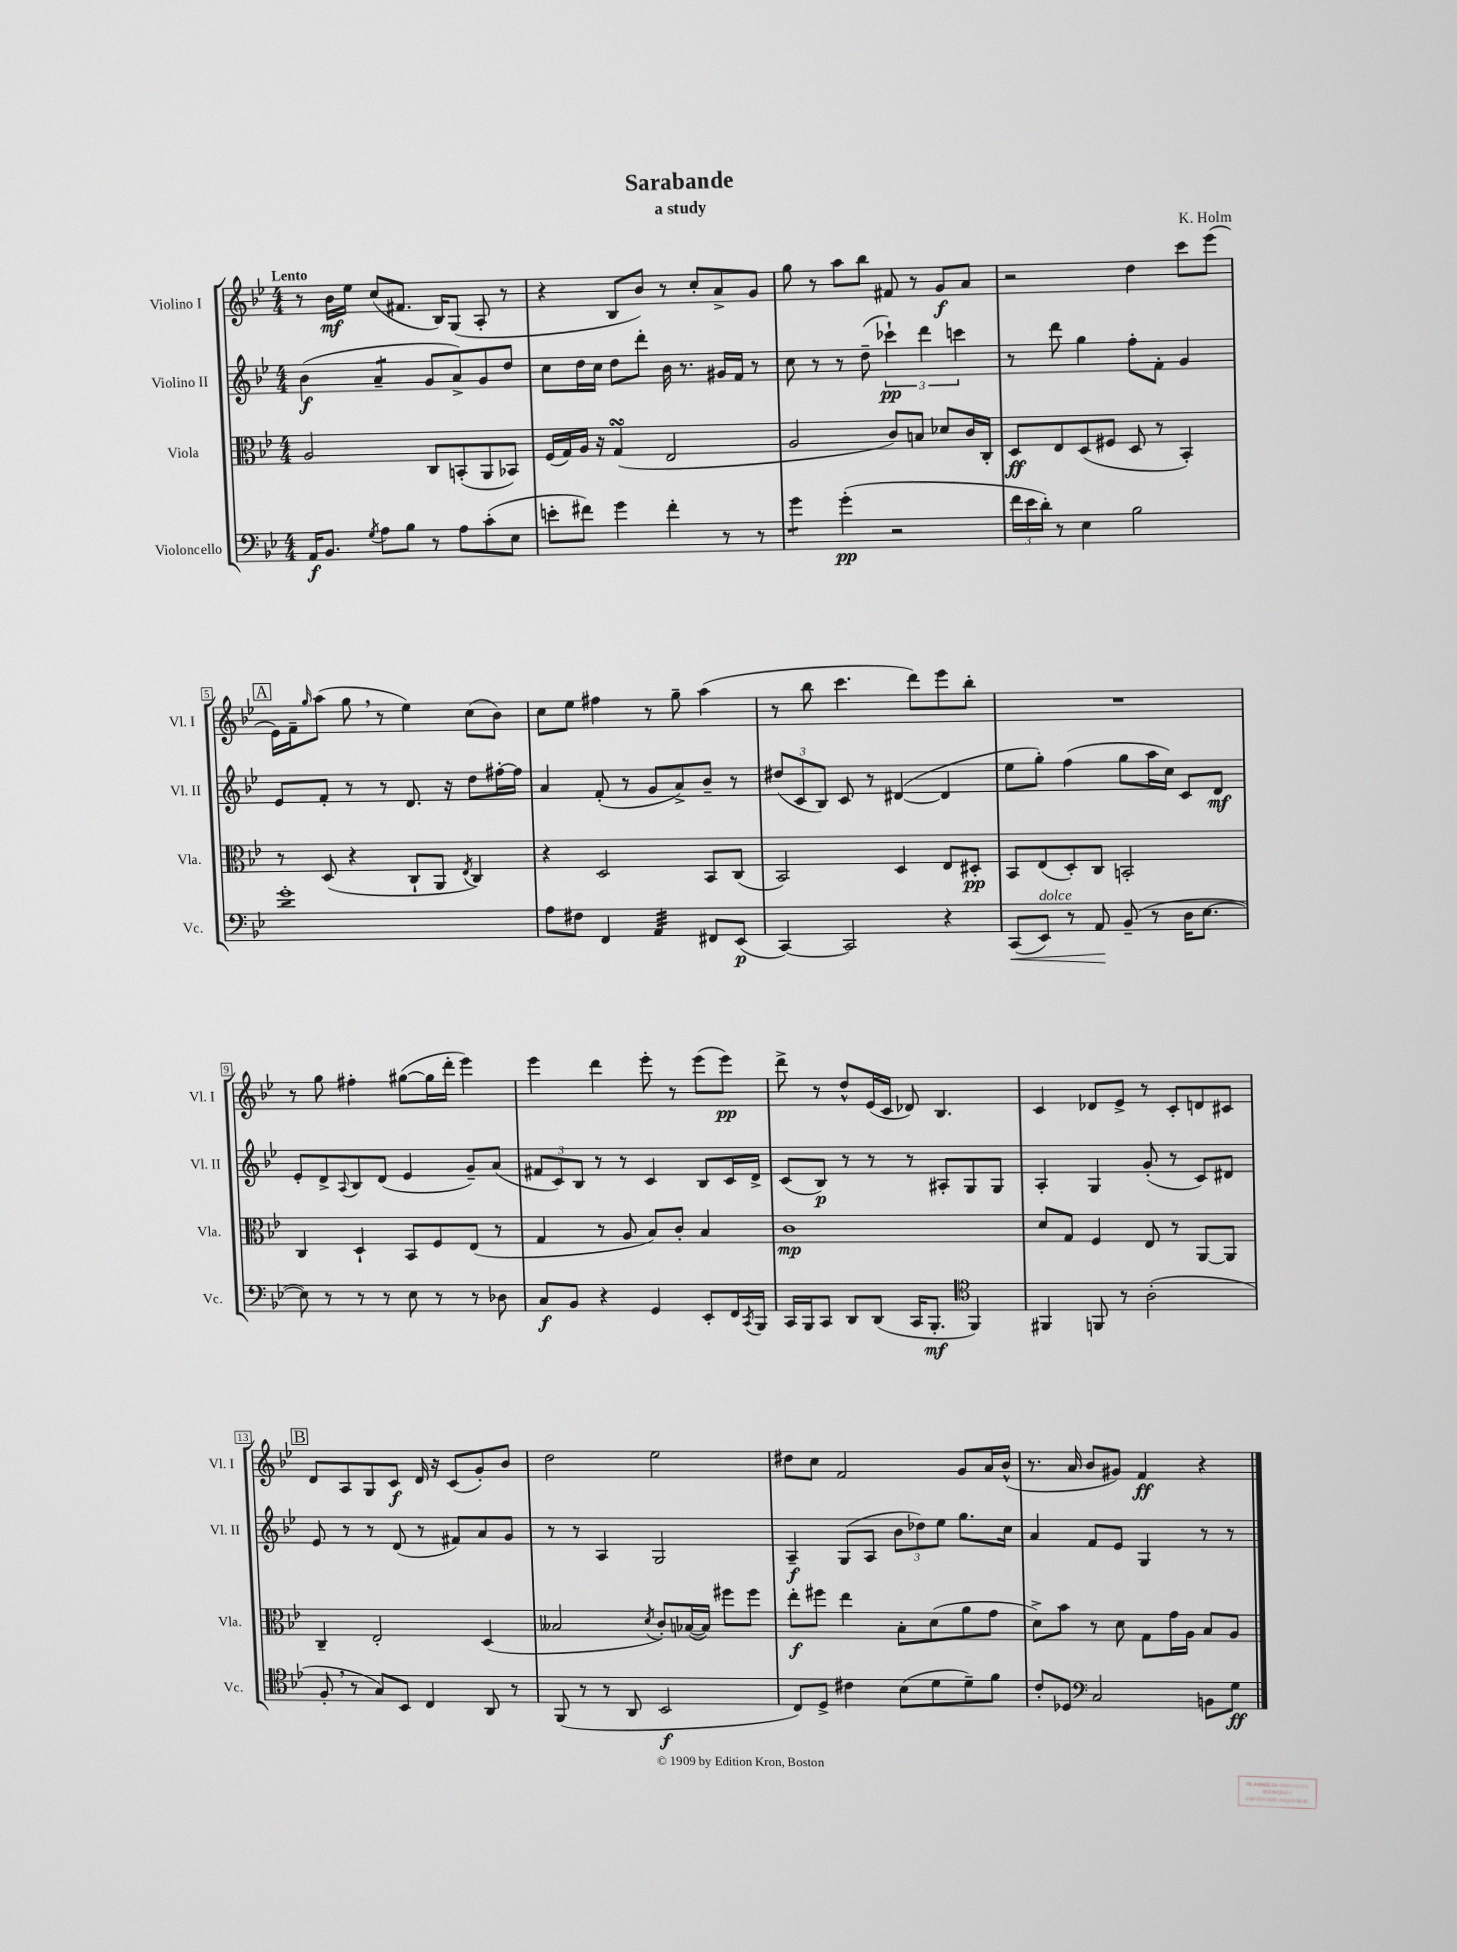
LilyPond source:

\header { title = "Sarabande" composer = "K. Holm" subtitle = "a study" }
<<
\new StaffGroup <<
\new Staff = "s0" \with { instrumentName = "Violino I" shortInstrumentName = "Vl. I" } {
    \clef treble \key bes \major \numericTimeSignature \time 4/4 \tempo "Lento"
    r8 bes'16\mf ees''16 c''8( fis'8. bes16) g8( a8-. r8 |
    r4 bes8 bes'8) r8 c''8-. a'8-> g'8 |
    g''8 r8 a''8 bes''8 fis'8 r8 g'8\f a'8 |
    r2 d''4 c'''8 ees'''8( |
    \mark \markup { \box "A" } ees'16) f'16-- \grace { g''16 } a''8( g''8 \breathe r8 ees''4) c''8( bes'8) |
    c''8 ees''8 fis''4 r8 g''8-- a''4( |
    r8 bes''8 c'''4. d'''8) ees'''8 bes''8-. |
    R1 |
    r8 g''8 fis''4-. gis''8~( gis''16 d'''16-. ees'''4) |
    ees'''4 d'''4 ees'''8-. r8 ees'''8( ees'''8\pp) |
    d'''8-> r8 d''8-^ ees'16( c'16 des'8) bes4. |
    c'4 des'8 ees'8-> r8 c'8-. d'8 cis'8 |
    \mark \markup { \box "B" } d'8 a8 g8 c'8\f d'16 r16 c'8( g'8-.) bes'8 |
    d''2 ees''2 |
    dis''8 c''8 f'2 g'8 a'16 bes'16-^( |
    r8. a'16 bes'8 gis'8) f'4\ff r4 \bar "|." |
}
\new Staff = "s1" \with { instrumentName = "Violino II" shortInstrumentName = "Vl. II" } {
    \clef treble \key bes \major \numericTimeSignature \time 4/4
    bes'4\f( a'4:8-- g'8 a'8->) g'8 d''8 |
    c''8 d''16 c''16 d''8 d'''8-. bes'16 r8. gis'16 f'16 r8 |
    c''8 r8 r8 d''8--( \tuplet 3/2 { ces'''4-!\pp) d'''4 c'''4 } |
    r8 d'''8 g''4 f''8-. f'8-. g'4 |
    \mark \markup { \box "A" } ees'8 f'8-. r8 r8 d'8. r16 d''8 fis''16~-. fis''16 |
    a'4 f'8-.( r8 g'8 a'8->) bes'8-- r8 |
    \tuplet 3/2 { dis''8( c'8 bes8) } c'8 r8 dis'4~( dis'4 |
    ees''8 g''8-.) f''4( g''8 a''16 c''16) c'8 d'8\mf |
    ees'8-. d'8-> \appoggiatura { a8 } bes8 d'8( ees'4 g'8--) a'8( |
    \tuplet 3/2 { fis'8 c'8) bes8 } r8 r8 c'4 bes8 c'16 d'16-> |
    c'8( bes8\p) r8 r8 r8 ais8-. g8 g8 |
    a4-. g4 g'8-.( r8 c'8) dis'8 |
    \mark \markup { \box "B" } ees'8 r8 r8 d'8( r8 fis'8) a'8 g'8 |
    r8 r8 a4 g2 |
    a4--\f g8( a8 \tuplet 3/2 { bes'8 des''8) ees''8 } g''8. c''16 |
    a'4 f'8 ees'8 g4 r8 r8 \bar "|." |
}
\new Staff = "s2" \with { instrumentName = "Viola" shortInstrumentName = "Vla." } {
    \clef alto \key bes \major \numericTimeSignature \time 4/4
    a2 c8 b,8-.( a,8 bes,8) |
    f16( g16) a16 r16 g4\turn( ees2 |
    a2 c'8) b8 des'8 c'16 c16-. |
    d8\ff ees8 d8( fis8 d8 r8 bes,4-.) |
    \mark \markup { \box "A" } r8 d8( r4 c8-! a,8 \acciaccatura { ees8 } c4) |
    r4 d2 bes,8 c8( |
    bes,2) d4 ees8 dis8-.\pp |
    bes,8 ees8( d8-.) c8 b,2-. |
    c4 d4-! bes,8 f8 ees8( r8 |
    g4 r8 a8 bes8) c'8-. bes4 |
    c'1\mp |
    d'8 g8 f4 ees8 r8 a,8~ a,8 |
    \mark \markup { \box "B" } c4-- ees2-. d4( |
    beses2 \acciaccatura { d'8 } c'8-.) bes16~( bes16) fis''8 fis''8 |
    ees''8-.\f fis''8 ees''4 bes8-. d'8( a'8 g'8 |
    d'8->) bes'8 r8 d'8 g8 g'16 a16 bes8 a8 \bar "|." |
}
\new Staff = "s3" \with { instrumentName = "Violoncello" shortInstrumentName = "Vc." } {
    \clef bass \key bes \major \numericTimeSignature \time 4/4
    a,16\f bes,8. \acciaccatura { g8 } a8 bes8 r8 a8 c'8-.( ees8 |
    e'8-. fis'8) g'4 fis'4-. r8 r8 |
    g'4:8 g'4-.\pp( r2 |
    \tuplet 3/2 { f'16 ees'16 d'16-.) } r8 ees4 bes2 |
    \mark \markup { \box "A" } g'1:8-. |
    a8 fis8 f,4 a,4:32 fis,8 ees,8\p( |
    c,4~) c,2 r4 |
    c,8\<( ees,8^\markup { \italic "dolce" }) r8 a,8\! bes,8--( r8 d16 ees8.~ |
    ees8) r8 r8 r8 ees8 r8 r8 des8 |
    c8\f bes,8 r4 g,4 ees,8-. f,16 \acciaccatura { c,8 } bes,,16 |
    c,16 bes,,16 c,8 d,8 d,8( c,16 bes,,8.-.\mf \clef tenor f,4) |
    fis,4 f,8 r8 a2-.( |
    \mark \markup { \box "B" } f8-. \breathe r8 g8) bes,8 c4 a,8 r8 |
    f,8( r8 r8 a,8 bes,2\f |
    c8) d8-> cis'4 bes8( d'8 d'8--) f'8 |
    c'8-. des8 \clef bass c2 b,8 g8\ff \bar "|." |
}
>>
>>
\layout { \context { \Score \override BarNumber.stencil = #(make-stencil-boxer 0.1 0.3 ly:text-interface::print) } }
